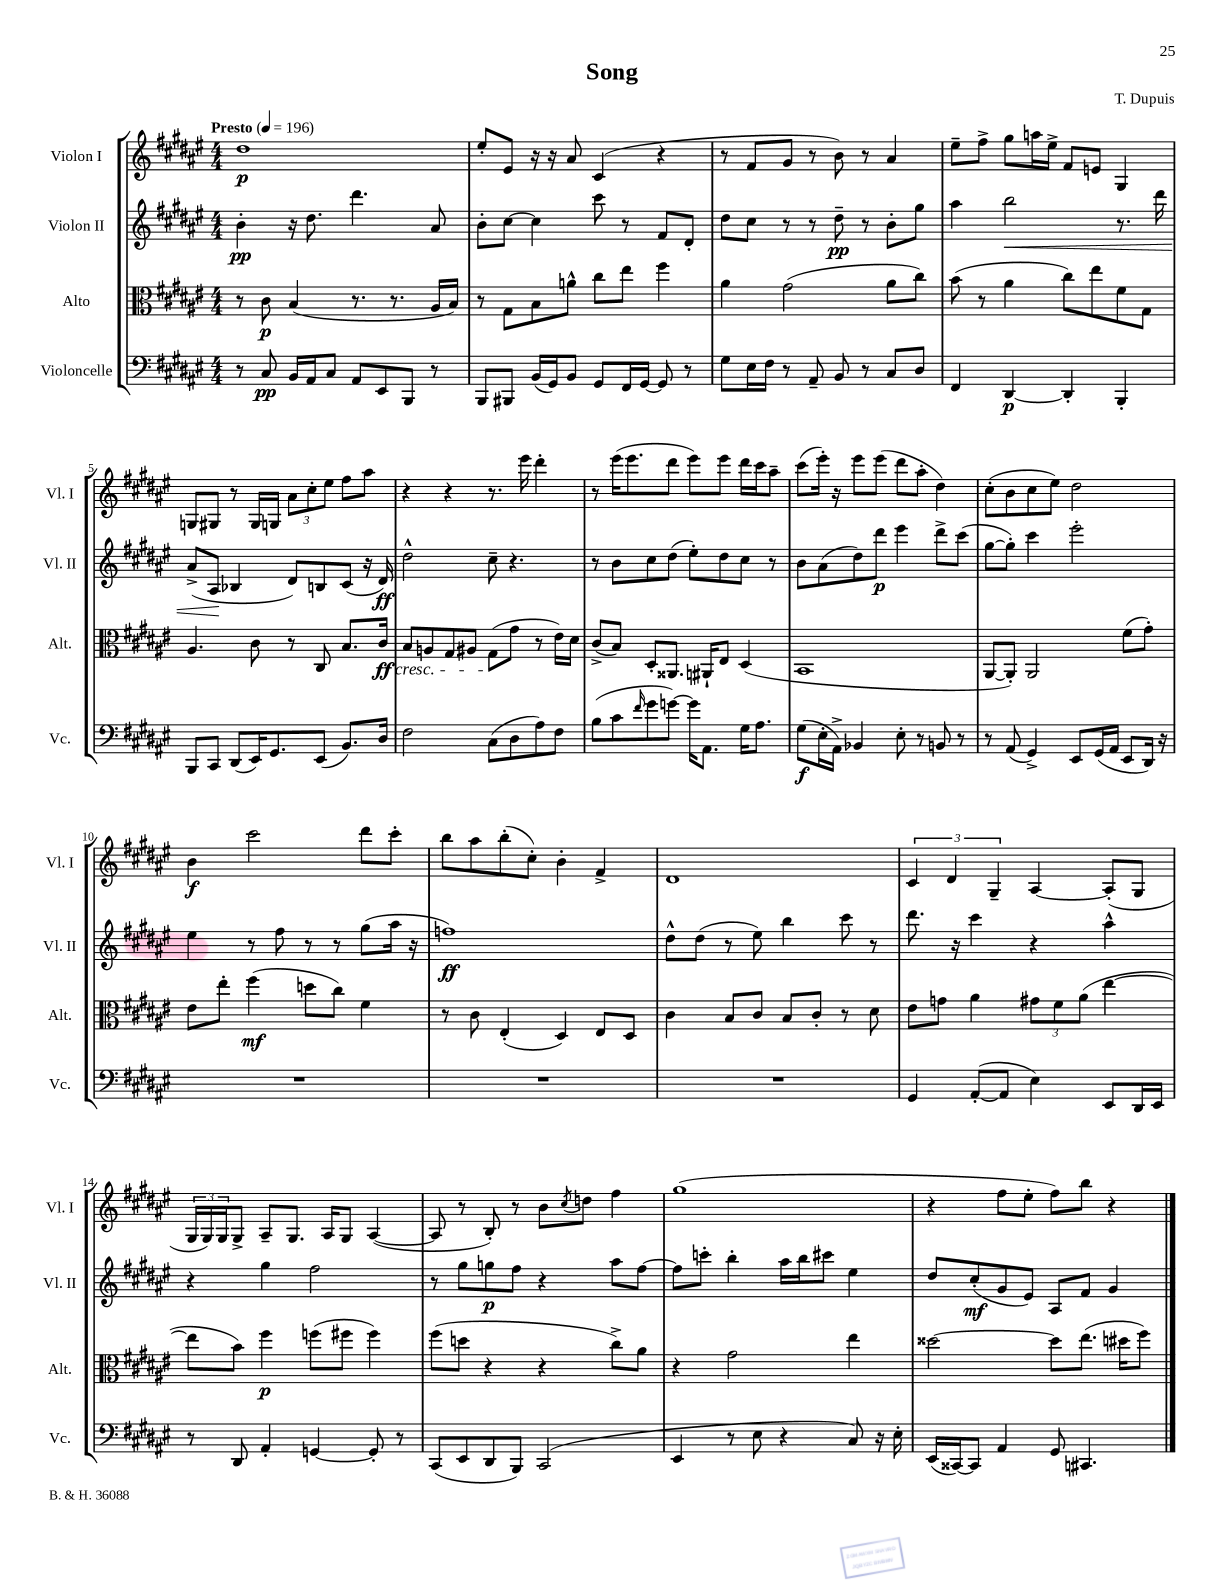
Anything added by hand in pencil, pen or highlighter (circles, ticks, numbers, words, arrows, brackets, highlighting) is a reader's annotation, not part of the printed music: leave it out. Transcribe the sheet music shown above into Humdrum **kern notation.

**kern	**kern	**kern	**kern
*staff4	*staff3	*staff2	*staff1
*clefF4	*clefC3	*clefG2	*clefG2
*k[f#c#g#d#a#e#]	*k[f#c#g#d#a#e#]	*k[f#c#g#d#a#e#]	*k[f#c#g#d#a#e#]
*M4/4	*M4/4	*M4/4	*M4/4
*MM196	*MM196	*MM196	*MM196
8r	8r	4b'	1dd#
8C#	8c#	.	.
16BB	(4B	16r	.
16AA#	.	8.dd#	.
8C#	.	.	.
8AA#	8.r	4.ddd#	.
8EE#	.	.	.
.	8.r	.	.
8BBB	.	.	.
8r	16A#	8a#	.
.	16B)	.	.
=	=	=	=
8BBB	8r	8b'	8ee#'
8BBB#	8G#	[8cc#	8e#
(16BB	8B	4cc#]	16r
16GG#)	.	.	16r
8BB	8a^^	.	8a#
8GG#	8cc#	8ccc#	(4c#
16FF#	8ee#	8r	.
[16GG#	.	.	.
8GG#]	4ff#	8f#	4r
8r	.	8d#'	.
=	=	=	=
8G#	4a#	8dd#	8r
16E#	.	8cc#	8f#
16F#	.	.	.
8r	(2g#	8r	8g#
8AA#~	.	8r	8r
8BB	.	8dd#~	8b)
8r	.	8r	8r
8C#	8a#	8b'	4a#
8D#	8cc#)	8gg#	.
=	=	=	=
4FF#	(8b	4aa#	8ee#~
.	8r	.	8ff#^
[4DD#	4a#	2bb	8gg#
.	.	.	16aa
.	.	.	16ee#^
4DD#']	8cc#)	.	8f#
.	8ee#	.	8e
4BBB'	8f#	8.r	4G#
.	8G#	.	.
.	.	16ddd#	.
=	=	=	=
8BBB	4.A#	(8a#^	8G
8CC#	.	8A#	8G#
(8DD#	.	4B-	8r
16EE#)	8c#	.	16G#
8.GG#	.	.	16G
.	8r	8d#)	12a#
.	.	.	12cc#'
(8EE#	8C#	8B	.
.	.	.	12ee#
8.BB)	8.B	(8c#	8ff#
.	.	16r	8aa#
16D#	16c#	16d#)	.
=	=	=	=
2F#	8B	2dd#^^	4r
.	8A	.	.
.	8G#	.	4r
.	8A#	.	.
(8C#	(8G#	8cc#~	8.r
8D#	8g#	4.r	.
.	.	.	16eee#
8A#)	8r	.	4ddd#'
8F#	16e#)	.	.
.	16d#	.	.
=	=	=	=
(8B	(8c#^	8r	8r
8c#	8B)	8b	(16eee#
.	.	.	8.eee#
16qqf#	.	.	.
8g#	8D#'	8cc#	.
[8g)	8.AA##	(8dd#	8ddd#
16g]	.	8ee#')	8eee#)
8.AA#	16AA#`	.	.
.	8E#	8dd#	8eee#
16G#	(4D#	8cc#	16ddd#
8.A#	.	.	16ccc#
.	.	8r	8aa#~
=	=	=	=
(8G#	1BB	8b	(8ccc#
16E#'	.	(8a#	16eee#')
16AA#^)	.	.	16r
4BB-	.	8dd#)	8eee#
.	.	8ddd#	(8eee#
8E#'	.	4eee#	8ddd#
8r	.	.	8aa#'
8BB	.	8ddd#^	4dd#)
8r	.	(8ccc#	.
=	=	=	=
8r	[8AA#	[8gg#	(8cc#'
(8AA#	8AA#'])	8gg#'])	8b
4GG#^)	2AA#	4ccc#	8cc#
.	.	.	8ee#)
8EE#	.	2eee#'	2dd#
(16GG#	.	.	.
16AA#	.	.	.
8EE#	(8f#	.	.
16DD#)	8g#')	.	.
16r	.	.	.
=	=	=	=
1r	8e#	4ee#	4b
.	8ee#'	.	.
.	(4ff#	8r	2ccc#
.	.	8ff#	.
.	8dd	8r	.
.	8cc#)	8r	.
.	4f#	(8gg#	8ddd#
.	.	16aa#	8ccc#'
.	.	16r	.
=	=	=	=
1r	8r	1ff)	8bb
.	8c#	.	8aa#
.	(4E#'	.	(8bb'
.	.	.	8cc#')
.	4D#)	.	4b'
.	8E#	.	4f#^
.	8D#	.	.
=	=	=	=
1r	4c#	8dd#^^	1d#
.	.	(8dd#	.
.	8B	8r	.
.	8c#	8ee#)	.
.	8B	4bb	.
.	8c#'	.	.
.	8r	8ccc#	.
.	8d#	8r	.
=	=	=	=
4GG#	8e#	8.ddd#	6c#
.	8g	.	.
.	.	.	6d#
.	.	16r	.
([8AA#'	4a#	4ccc#	.
.	.	.	6G#~
8AA#]	.	.	.
4E#)	12g#	4r	[4A#
.	12f#	.	.
.	(12a#	.	.
8EE#	[4ee#	4aa#^^	(8A#']
16DD#	.	.	8G#
16EE#	.	.	.
=	=	=	=
8r	8ee#]	4r	24G#
.	.	.	24G#)
.	.	.	24G#
8DD#	8b)	.	8G#^
4AA#'	4ff#	4gg#	8A#~
.	.	.	8.G#
[4GG	(8ff	2ff#	.
.	.	.	16A#
.	8ff#	.	8G#
8GG']	4ff#)	.	([4A#
8r	.	.	.
=	=	=	=
(8CC#	(8ff#	8r	8A#]
8EE#	8dd	8gg#	8r
8DD#	4r	8gg	8B')
8BBB)	.	8ff#	8r
(2CC#	4r	4r	8b
.	.	.	8qcc#
.	.	.	8dd
.	8cc#^)	8aa#	4ff#
.	8a#	[8ff#	.
=	=	=	=
4EE#	4r	8ff#]	(1gg#
.	.	8ccc'	.
8r	2g#	4bb'	.
8E#	.	.	.
4r	.	16aa#	.
.	.	16bb	.
.	.	8ccc#	.
8C#)	4ee#	4ee#	.
16r	.	.	.
16E#'	.	.	.
=	=	=	=
(16EE#	[2dd##	8dd#	4r
[16CC##)	.	.	.
8CC##]	.	(8cc#'	.
4AA#	.	8g#	8ff#
.	.	8e#)	8ee#'
8GG#	8dd##]	8A#	8ff#)
4.CC#	(8.ee#	8f#	8bb
.	.	4g#	4r
.	16dd#	.	.
.	8ff#)	.	.
==	==	==	==
*-	*-	*-	*-
